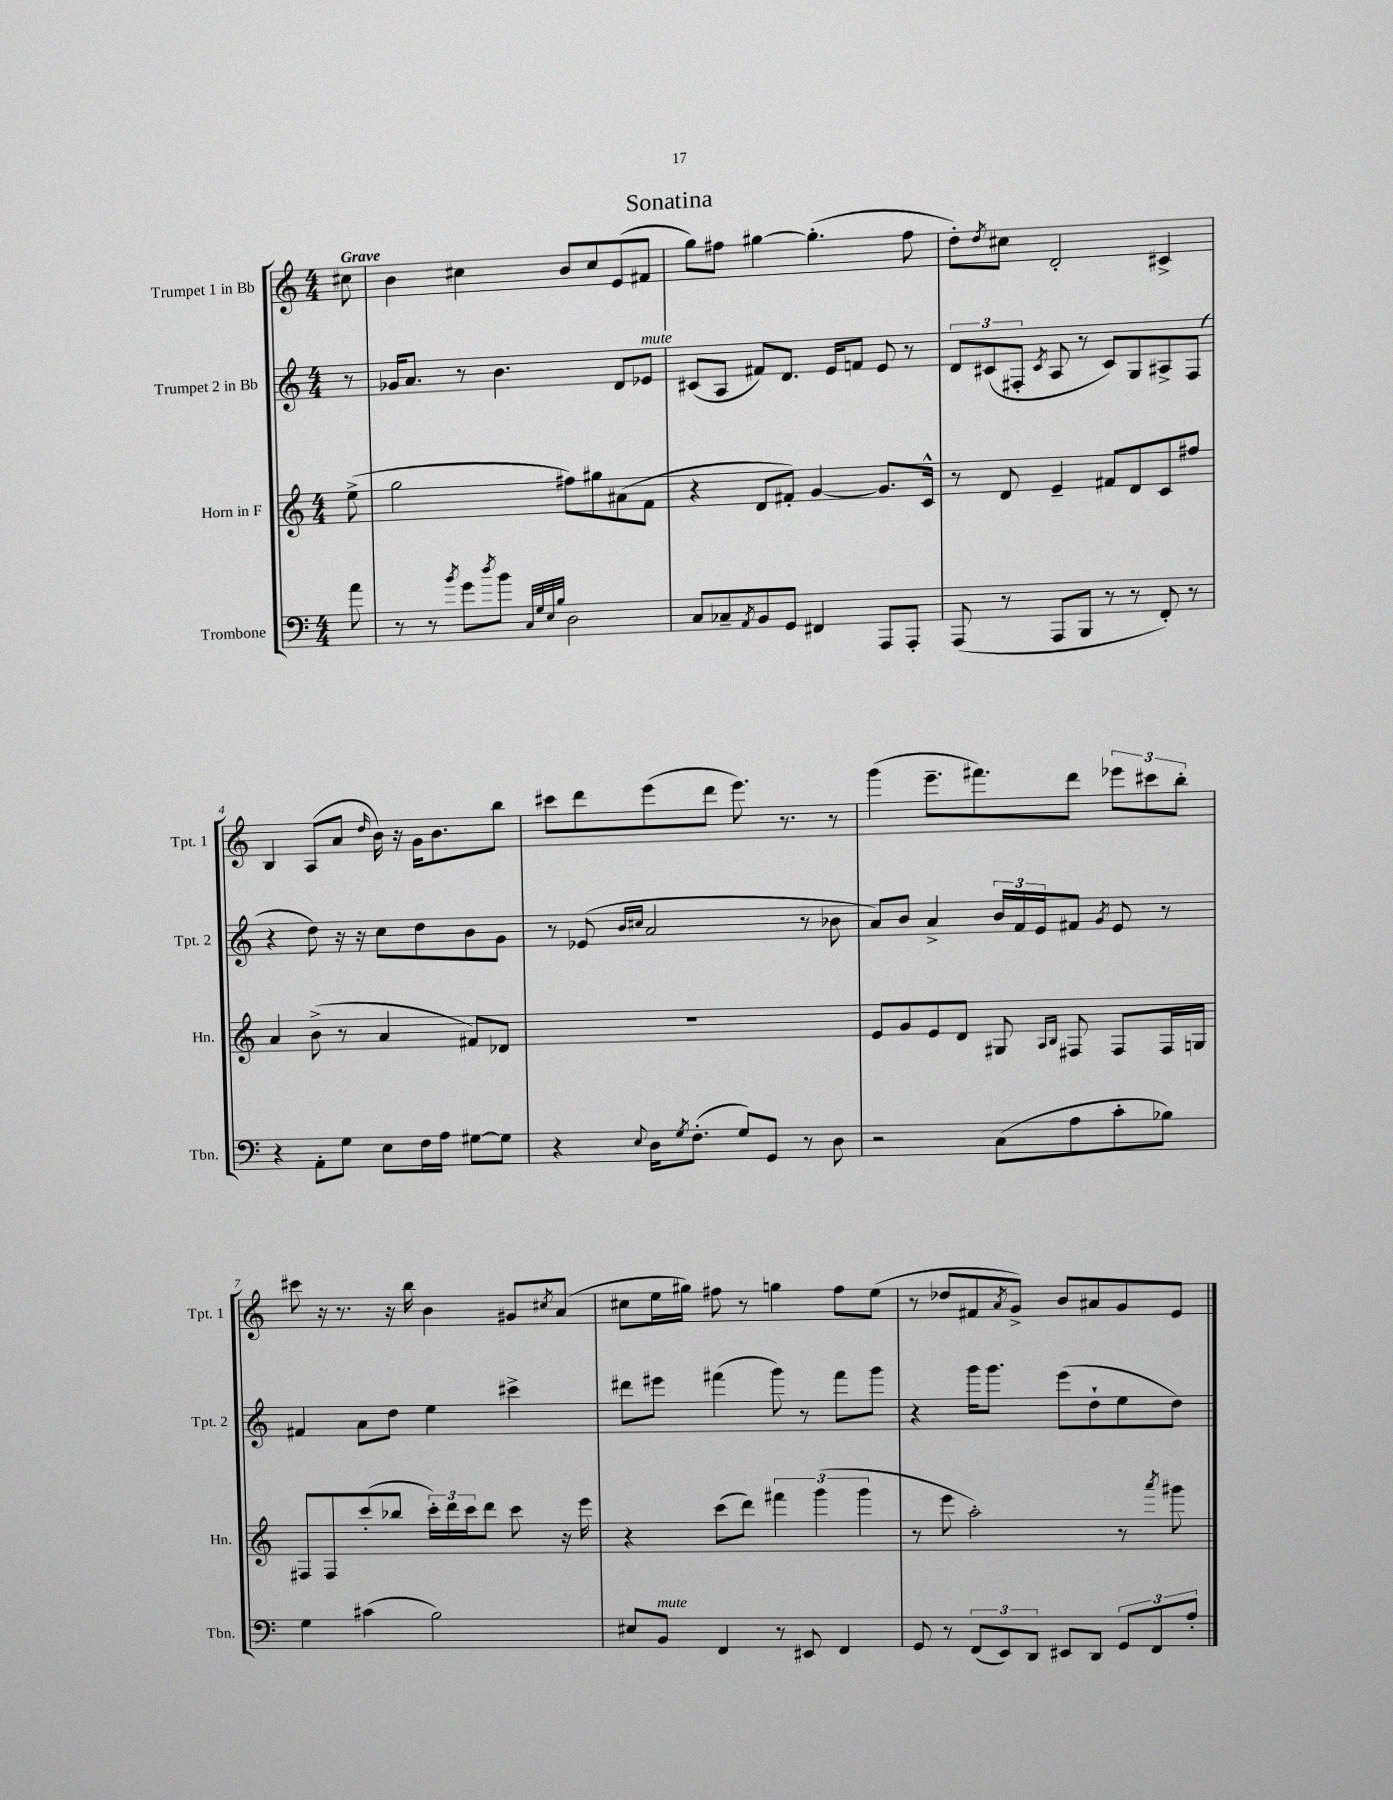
\header { title = "Sonatina" }
<<
\new StaffGroup <<
\new Staff = "s0" \with { instrumentName = "Trumpet 1 in Bb" shortInstrumentName = "Tpt. 1" } {
    \clef treble \key c \major \numericTimeSignature \time 4/4 \partial 8 \tempo "Grave"
    cis''8 |
    b'4 cis''4 b'8 cis''8 e'8( fis'8 |
    g''8) fis''8 gis''4~ gis''4.-.( fis''8 |
    d''8-.) \acciaccatura { d''8 } cis''8 d'2-. cis'4-> |
    b4 a8( a'8 \grace { d''16 } b'16) r16 g'16 b'8. b''8 |
    cis'''8 d'''8 e'''8( d'''8 e'''8.) r8. r8 |
    g'''4( e'''8.-- fis'''8.) d'''8 \tuplet 3/2 { ees'''8 cis'''8 b''8-. } |
    cis'''8 r16 r8. r16 b''16 b'4 gis'8 \acciaccatura { cis''8 } a'8( |
    cis''8 e''16 gis''16) fis''8 r8 g''4 fis''8 e''8( |
    r8 des''8 fis'8 \acciaccatura { a'8 } g'8->) b'8 ais'8 g'8 e'8 \bar "|." |
}
\new Staff = "s1" \with { instrumentName = "Trumpet 2 in Bb" shortInstrumentName = "Tpt. 2" } {
    \clef treble \key c \major \numericTimeSignature \time 4/4 \partial 8
    r8 |
    ges'16 a'8. r8 b'4. d'8 ees'8^\markup { \italic "mute" } |
    cis'8( a8 fis'8) d'8. e'16 f'8 e'8 r8 |
    \tuplet 3/2 { d'8 cis'8( fis8-. } \acciaccatura { cis'8 } a8 r8 cis'8) g8 ais8-> fis8( |
    r4 d''8) r16 r16 c''8 d''8 b'8 g'8 |
    r8 ees'8( \grace { b'16 cis''16 } a'2 r8 bes'8 |
    a'8) b'8 a'4-> \tuplet 3/2 { b'16 f'16 e'16 } fis'8 \acciaccatura { g'8 } e'8 r8 |
    fis'4 a'8 d''8 e''4 cis'''4-> |
    dis'''8 eis'''8 fis'''4( g'''8) r8 fis'''8 g'''8 |
    r4 g'''16 g'''8. e'''8( d''8-! e''8 d''8) \bar "|." |
}
\new Staff = "s2" \with { instrumentName = "Horn in F" shortInstrumentName = "Hn." } {
    \clef treble \key c \major \numericTimeSignature \time 4/4 \partial 8
    e''8->( |
    g''2 fis''8) gis''8 ais'8( f'8 |
    r4 d'8 fis'8-.) g'4~ g'8. c'16-^ |
    r8 d'8 e'4-- fis'8 d'8 c'8 fis''8 |
    a'4 b'8->( r8 a'4 fis'8) des'8 |
    R1 |
    e'8 g'8 e'8 d'8 gis8 \grace { a16 b16 } fis8 fis8 fis16 g16 |
    fis8 fis8 c'''8-.( bes''8 \tuplet 3/2 { c'''16-.) d'''16 c'''16 } d'''8 c'''8 r16 e'''16 |
    r4 c'''8( d'''8) \tuplet 3/2 { fis'''4 g'''4( g'''4 } |
    r8 e'''8 a''2-.) r8 \acciaccatura { a'''8 } gis'''8 \bar "|." |
}
\new Staff = "s3" \with { instrumentName = "Trombone" shortInstrumentName = "Tbn." } {
    \clef bass \key c \major \numericTimeSignature \time 4/4 \partial 8
    a'8 |
    r8 r8 \acciaccatura { b'8 } g'8 \acciaccatura { d''8 } b'8 \grace { c32 g32 e32 b32 } d2 |
    c8 ces8-- \acciaccatura { a,8 } b,8 g,8 fis,4 a,,8 a,,8-. |
    a,,8( r8 a,,8 b,,8 r8 r8 f,8-.) r8 |
    r4 a,8-. g8 e8 f16 a16 gis8~ gis8 |
    r4 \appoggiatura { e8 } d16 \acciaccatura { g8 } f8.-.( g8) g,8 r8 d8 |
    r2 c8( a8 c'8-. bes8) |
    g4 cis'4( b2) |
    eis8 b,8^\markup { \italic "mute" } f,4 r8 eis,8 f,4 |
    g,8 r8 \tuplet 3/2 { f,8( e,8) d,8 } eis,8 d,8 \tuplet 3/2 { g,8 f,8 a8-. } \bar "|." |
}
>>
>>
